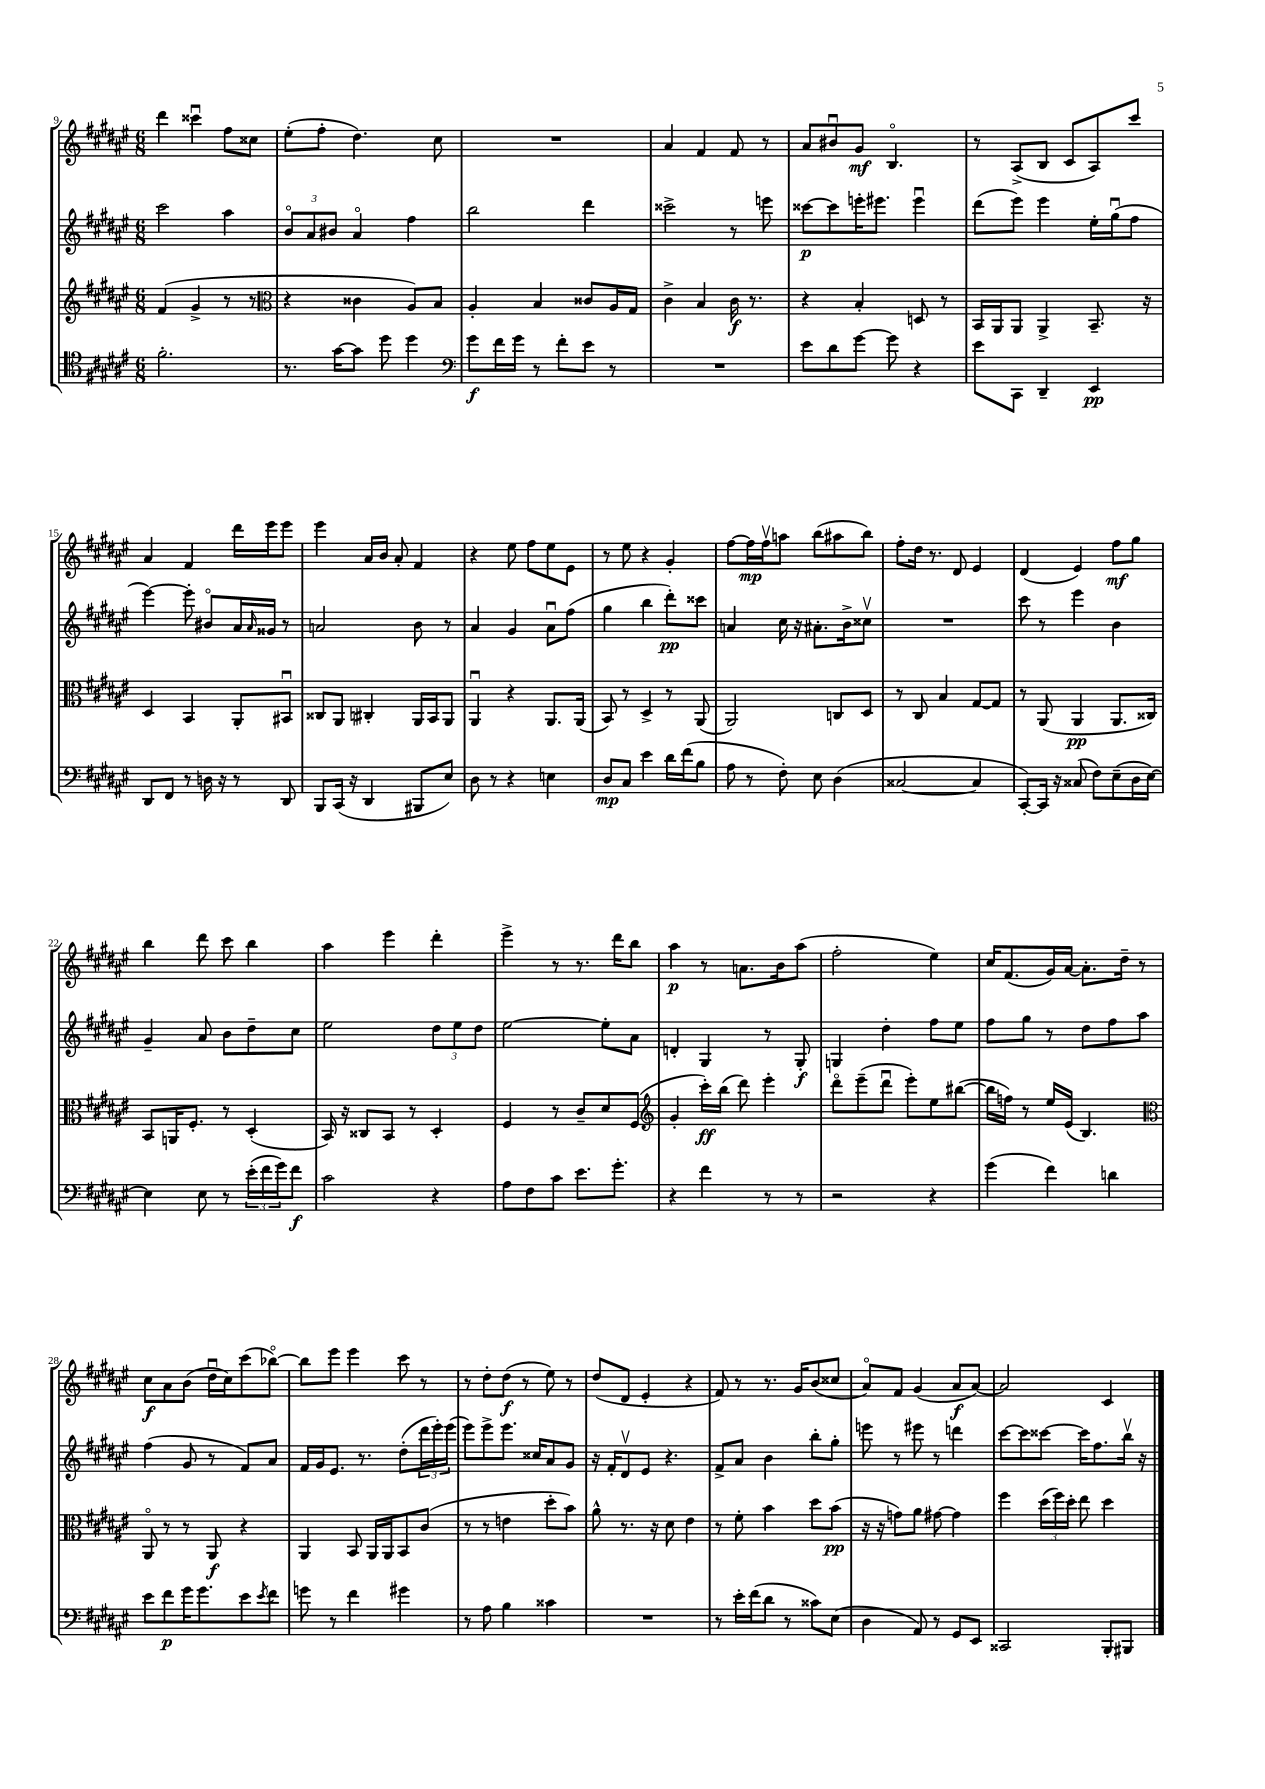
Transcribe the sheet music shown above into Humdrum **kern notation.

**kern	**dynam	**kern	**dynam	**kern	**dynam	**kern	**dynam
*part4	*part4	*part3	*part3	*part2	*part2	*part1	*part1
*staff4	*staff4	*staff3	*staff3	*staff2	*staff2	*staff1	*staff1
*clefC4	*	*clefG2	*	*clefG2	*	*clefG2	*
*k[f#c#g#d#a#e#]	*	*k[f#c#g#d#a#e#]	*	*k[f#c#g#d#a#e#]	*	*k[f#c#g#d#a#e#]	*
*M6/8	*	*M6/8	*	*M6/8	*	*M6/8	*
=9	=9	=9	=9	=9	=9	=9	=9
2.f#'\	.	(4f#/	.	2ccc#\	.	4ddd#\	.
.	.	4g#^/	.	.	.	4ccc##Xu\	.
.	.	8r	.	4aa#\	.	8ff#\L	.
.	.	8r	.	.	.	8cc##X\J	.
=10	=10	=10	=10	=10	=10	=10	=10
*	*	*clefC3	*	*	*	*	*
8.r	.	4r	.	12b/L	.	(8ee#'\L	.
.	.	.	.	12a#/	.	.	.
.	.	.	.	.	.	8ff#'\J	.
.	.	.	.	12b#X/J	.	.	.
[16g#\KL	.	.	.	.	.	.	.
8g#\J]	.	4c##X\	.	4a#/	.	4.dd#\)	.
8dd#\	.	.	.	.	.	.	.
4dd#\	.	8A#/L)	.	4ff#\	.	.	.
.	.	8B/J	.	.	.	8cc#\	.
=11	=11	=11	=11	=11	=11	=11	=11
*clefF4	*	*	*	*	*	*	*
8g#\L	f	4A#'/	.	2bb\	.	2.r	.
16f#\L	.	.	.	.	.	.	.
16g#\JJ	.	.	.	.	.	.	.
8r	.	4B/	.	.	.	.	.
8f#'\L	.	.	.	.	.	.	.
8e#\J	.	8c##X/L	.	4ddd#\	.	.	.
8r	.	16A#/L	.	.	.	.	.
.	.	16G#/JJ	.	.	.	.	.
=12	=12	=12	=12	=12	=12	=12	=12
2.r	.	4c#^\	.	2ccc##X^\	.	4a#/	.
.	.	4B/	.	.	.	4f#/	.
.	.	16c#\	f	8r	.	8f#/	.
.	.	8.r	.	.	.	.	.
.	.	.	.	8eeen\	.	8r	.
=13	=13	=13	=13	=13	=13	=13	=13
8e#\L	.	4r	.	[8ccc##X\L	p	8a#/L	.
8d#\	.	.	.	8ccc##\]	.	8b#Xu/	.
[8g#\J	.	4B'/	.	16eeen'\K	.	8g#/J	mf
.	.	.	.	8.eee#X\J	.	.	.
8g#\]	.	.	.	.	.	4.B/	.
4r	.	8Dn/	.	4eee#u\	.	.	.
.	.	8r	.	.	.	.	.
=14	=14	=14	=14	=14	=14	=14	=14
8e#\L	.	16BB/LL	.	(8ddd#\L	.	8r	.
.	.	16AA#/J	.	.	.	.	.
8CC#\J	.	8AA#/J	.	8eee#\J)	.	(8A#^/L	.
4DD#~/	.	4AA#^/	.	4eee#\	.	8B/J	.
.	.	.	.	.	.	8c#/L	.
4EE#/	pp	8.BB~/	.	16ee#'\LL	.	8A#/)	.
.	.	.	.	(16gg#u\J	.	.	.
.	.	.	.	8ff#\J	.	8ccc#/J	.
.	.	16r	.	.	.	.	.
!!LO:LB:g=z
=15	=15	=15	=15	=15	=15	=15	=15
8DD#/L	.	4D#/	.	[4eee#\)	.	4a#/	.
8FF#/J	.	.	.	.	.	.	.
8r	.	4BB/	.	8eee#'\]	.	4f#/	.
16Dn\	.	.	.	8b#X/L	.	.	.
16r	.	.	.	.	.	.	.
8r	.	8AA#'/L	.	16a#/L	.	16ddd#\LL	.
.	.	.	.	16qqa#/	.	.	.
.	.	.	.	16g##X/JJ	.	16eee#\J	.
8DD#/	.	8BB#Xu/J	.	8r	.	8eee#\J	.
=16	=16	=16	=16	=16	=16	=16	=16
8BBB/L	.	8C##X/L	.	2an/	.	4eee#\	.
(16CC#/Jk	.	8AA#/J	.	.	.	.	.
16r	.	.	.	.	.	.	.
4DD#/	.	4C#X'/	.	.	.	16a#/LL	.
.	.	.	.	.	.	16b/JJ	.
.	.	.	.	.	.	8a#'/	.
8BBB#X/L	.	16AA#/LL	.	8b\	.	4f#/	.
.	.	16BB/J	.	.	.	.	.
8E#/J)	.	8AA#/J	.	8r	.	.	.
=17	=17	=17	=17	=17	=17	=17	=17
8D#\	.	4AA#u/	.	4a#/	.	4r	.
8r	.	.	.	.	.	.	.
4r	.	4r	.	4g#/	.	8ee#\	.
.	.	.	.	.	.	8ff#\L	.
4En\	.	8.AA#/L	.	8a#u\L	.	8ee#\	.
.	.	.	.	(8ff#\J	.	8e#\J	.
.	.	(16AA#/Jk	.	.	.	.	.
=18	=18	=18	=18	=18	=18	=18	=18
8D#/L	mp	8BB/)	.	4gg#\	.	8r	.
8C#/J	.	8r	.	.	.	8ee#\	.
4e#\	.	4D#^/	.	4bb\	.	4r	.
16d#\LL	.	8r	.	8ddd#'\L)	pp	4g#'/	.
(16f#\J	.	.	.	.	.	.	.
8B\J	.	(8AA#/	.	8ccc##X\J	.	.	.
=19	=19	=19	=19	=19	=19	=19	=19
8A#\	.	2AA#/)	.	4an/	.	[8ff#\L	.
8r	.	.	.	.	.	16ff#\L]	mp
.	.	.	.	.	.	16ff#v\J	.
8F#'\)	.	.	.	16cc#\	.	8aan\J	.
.	.	.	.	16r	.	.	.
8E#\	.	.	.	8.a#X'\L	.	(8bb\L	.
(4D#\	.	8Cn/L	.	.	.	8aa#X\	.
.	.	.	.	16b^\k	.	.	.
.	.	8D#/J	.	8cc##Xv\J	.	8bb\J)	.
=20	=20	=20	=20	=20	=20	=20	=20
[2C##X/	.	8r	.	2.r	.	8ff#'\L	.
.	.	8C#/	.	.	.	16dd#\Jk	.
.	.	.	.	.	.	8.r	.
.	.	4B/	.	.	.	.	.
.	.	.	.	.	.	8d#/	.
4C##/]	.	[8G#/L	.	.	.	4e#/	.
.	.	8G#/J]	.	.	.	.	.
=21	=21	=21	=21	=21	=21	=21	=21
[8CC#'/L)	.	8r	.	8ccc#\	.	(4d#/	.
16CC#/Jk]	.	(8AA#/	.	8r	.	.	.
16r	.	.	.	.	.	.	.
(8C##X/	.	4AA#/	pp	4eee#\	.	4e#/)	.
8F#\L)	.	.	.	.	.	.	.
(8E#~\	.	8.AA#/L	.	4b\	.	8ff#\L	mf
16D#\L	.	.	.	.	.	8gg#\J	.
[16E#\JJ)	.	16C##X/Jk)	.	.	.	.	.
!!LO:LB:g=z
=22	=22	=22	=22	=22	=22	=22	=22
4E#\]	.	8BB/L	.	4g#~/	.	4bb\	.
.	.	16AAn/K	.	.	.	.	.
.	.	8.F#'/J	.	.	.	.	.
8E#\	.	.	.	8a#/	.	8ddd#\	.
8r	.	8r	.	8b\L	.	8ccc#\	.
(24e#'\LL	.	(4D#'/	.	8dd#~\	.	4bb\	.
24f#\	.	.	.	.	.	.	.
24g#\J)	.	.	.	.	.	.	.
8f#\J	f	.	.	8cc#\J	.	.	.
=23	=23	=23	=23	=23	=23	=23	=23
2c#\	.	16BB/)	.	2ee#\	.	4aa#\	.
.	.	16r	.	.	.	.	.
.	.	8C##X/L	.	.	.	.	.
.	.	8BB/J	.	.	.	4eee#\	.
.	.	8r	.	.	.	.	.
4r	.	4D#'/	.	12dd#\L	.	4ddd#'\	.
.	.	.	.	12ee#\	.	.	.
.	.	.	.	12dd#\J	.	.	.
=24	=24	=24	=24	=24	=24	=24	=24
8A#\L	.	4F#/	.	[2ee#\	.	4eee#^\	.
8F#\	.	.	.	.	.	.	.
8c#\J	.	8r	.	.	.	8r	.
8.e#\L	.	8c#~/L	.	.	.	8.r	.
.	.	8d#/	.	8ee#'\L]	.	.	.
8.g#'\J	.	.	.	.	.	16ddd#\KL	.
.	.	(8F#/J	.	8a#\J	.	8bb\J	.
=25	=25	=25	=25	=25	=25	=25	=25
*	*	*clefG2	*	*	*	*	*
4r	.	4g#'/	.	4dn'/	.	4aa#\	p
4f#\	.	16ccc#'\LL)	ff	4G#/	.	8r	.
.	.	(16bb\JJ	.	.	.	.	.
.	.	8ddd#\)	.	.	.	8.an\L	.
8r	.	4eee#'\	.	8r	.	.	.
.	.	.	.	.	.	16b\k	.
8r	.	.	.	8G#'/	f	(8aa#\J	.
=26	=26	=26	=26	=26	=26	=26	=26
2r	.	8ddd#\L	.	4Gn/	.	2ff#'\	.
.	.	(8eee#~\	.	.	.	.	.
.	.	8ddd#u\J	.	4dd#'\	.	.	.
.	.	8eee#'\L)	.	.	.	.	.
4r	.	8ee#\	.	8ff#\L	.	4ee#\)	.
.	.	([8bb#X\J	.	8ee#\J	.	.	.
=27	=27	=27	=27	=27	=27	=27	=27
(4g#\	.	16bb#\LL]	.	8ff#\L	.	16cc#/KL	.
.	.	16ffn\JJ)	.	.	.	(8.f#/	.
.	.	8r	.	8gg#\J	.	.	.
4f#\)	.	16ee#/LL	.	8r	.	16g#/L)	.
.	.	(16e#/JJ	.	.	.	[16a#/JJ	.
.	.	4.B/)	.	8dd#\L	.	8.a#'\L]	.
4dn\	.	.	.	8ff#\	.	.	.
.	.	.	.	.	.	16dd#~\Jk	.
.	.	.	.	8aa#\J	.	8r	.
!!LO:LB:g=z
=28	=28	=28	=28	=28	=28	=28	=28
*	*	*clefC3	*	*	*	*	*
8e#\L	.	8AA#/	.	(4ff#\	.	8cc#\L	f
8f#\	p	8r	.	.	.	8a#\	.
16g#\K	.	8r	.	8g#/	.	(8b\J	.
8.g#\	.	.	.	.	.	.	.
.	.	8AA#/	f	8r	.	16dd#u\LL	.
.	.	.	.	.	.	16cc#\J)	.
8e#\	.	4r	.	8f#/L)	.	(8ccc#\	.
8qe#/	.	.	.	.	.	.	.
8f#\J	.	.	.	8a#/J	.	[8bb-X\J)	.
=29	=29	=29	=29	=29	=29	=29	=29
8gn\	.	4AA#/	.	16f#/LL	.	8bb-\L]	.
.	.	.	.	16g#/J	.	.	.
8r	.	.	.	8.e#/J	.	8eee#\J	.
4f#\	.	8BB/	.	.	.	4eee#\	.
.	.	.	.	8.r	.	.	.
.	.	16AA#/LL	.	.	.	.	.
.	.	16AA#/J	.	.	.	.	.
4g#X\	.	8BB/	.	(8dd#'\L	.	8ccc#\	.
.	.	(8c#/J	.	24ddd#\L	.	8r	.
.	.	.	.	24eee#'\)	.	.	.
.	.	.	.	(24eee#\JJ	.	.	.
=30	=30	=30	=30	=30	=30	=30	=30
8r	.	8r	.	8eee#\L)	.	8r	.
8A#\	.	8r	.	8eee#^\	.	8dd#'\L	.
4B\	.	4en\	.	8.eee#\J	.	(8dd#\J	f
.	.	.	.	.	.	8r	.
.	.	.	.	16cc##X/KL	.	.	.
4c##X\	.	8dd#'\L	.	8a#/	.	8ee#\)	.
.	.	8b\J)	.	8g#/J	.	8r	.
=31	=31	=31	=31	=31	=31	=31	=31
2.r	.	8a#^^\	.	16r	.	(8dd#/L	.
.	.	.	.	16f#'/KL	.	.	.
.	.	8.r	.	8d#v/	.	8d#/J	.
.	.	.	.	8e#/J	.	4e#'/	.
.	.	16r	.	.	.	.	.
.	.	8d#\	.	4.r	.	.	.
.	.	4e#\	.	.	.	4r	.
=32	=32	=32	=32	=32	=32	=32	=32
8r	.	8r	.	8f#^/L	.	8f#/)	.
16e#'\LL	.	8f#'\	.	8a#/J	.	8r	.
(16f#\J	.	.	.	.	.	.	.
8d#\J	.	4b\	.	4b\	.	8.r	.
8r	.	.	.	.	.	.	.
.	.	.	.	.	.	16g#/KL	.
8c##X\L)	.	8dd#\L	.	8bb'\L	.	(8b/	.
(8E#\J	.	(8b\J	pp	8gg#'\J	.	8cc##X/J	.
=33	=33	=33	=33	=33	=33	=33	=33
4D#\	.	16r	.	8eeen\	.	8a#/L)	.
.	.	16r	.	.	.	.	.
.	.	8gn\L)	.	8r	.	8f#/J	.
8AA#/)	.	8a#\J	.	8eee#X\	.	(4g#/	.
8r	.	[8g#X\	.	8r	.	.	.
8GG#/L	.	4g#\]	.	4dddn\	.	8a#/L	f
8EE#/J	.	.	.	.	.	[8a#/J)	.
=34	=34	=34	=34	=34	=34	=34	=34
2CC##X/	.	4ff#\	.	[8ccc#\L	.	2a#/]	.
.	.	.	.	8ccc#\]	.	.	.
.	.	(24dd#\LL	.	[8ccc##X\J	.	.	.
.	.	24ff#\)	.	.	.	.	.
.	.	24dd#'\JJ	.	.	.	.	.
.	.	8ee#\	.	16ccc##\KL]	.	.	.
.	.	.	.	8.ff#\	.	.	.
8BBB'/L	.	4dd#\	.	.	.	4c#/	.
8BBB#X/J	.	.	.	16bbv\Jk	.	.	.
.	.	.	.	16r	.	.	.
==	==	==	==	==	==	==	==
*-	*-	*-	*-	*-	*-	*-	*-
